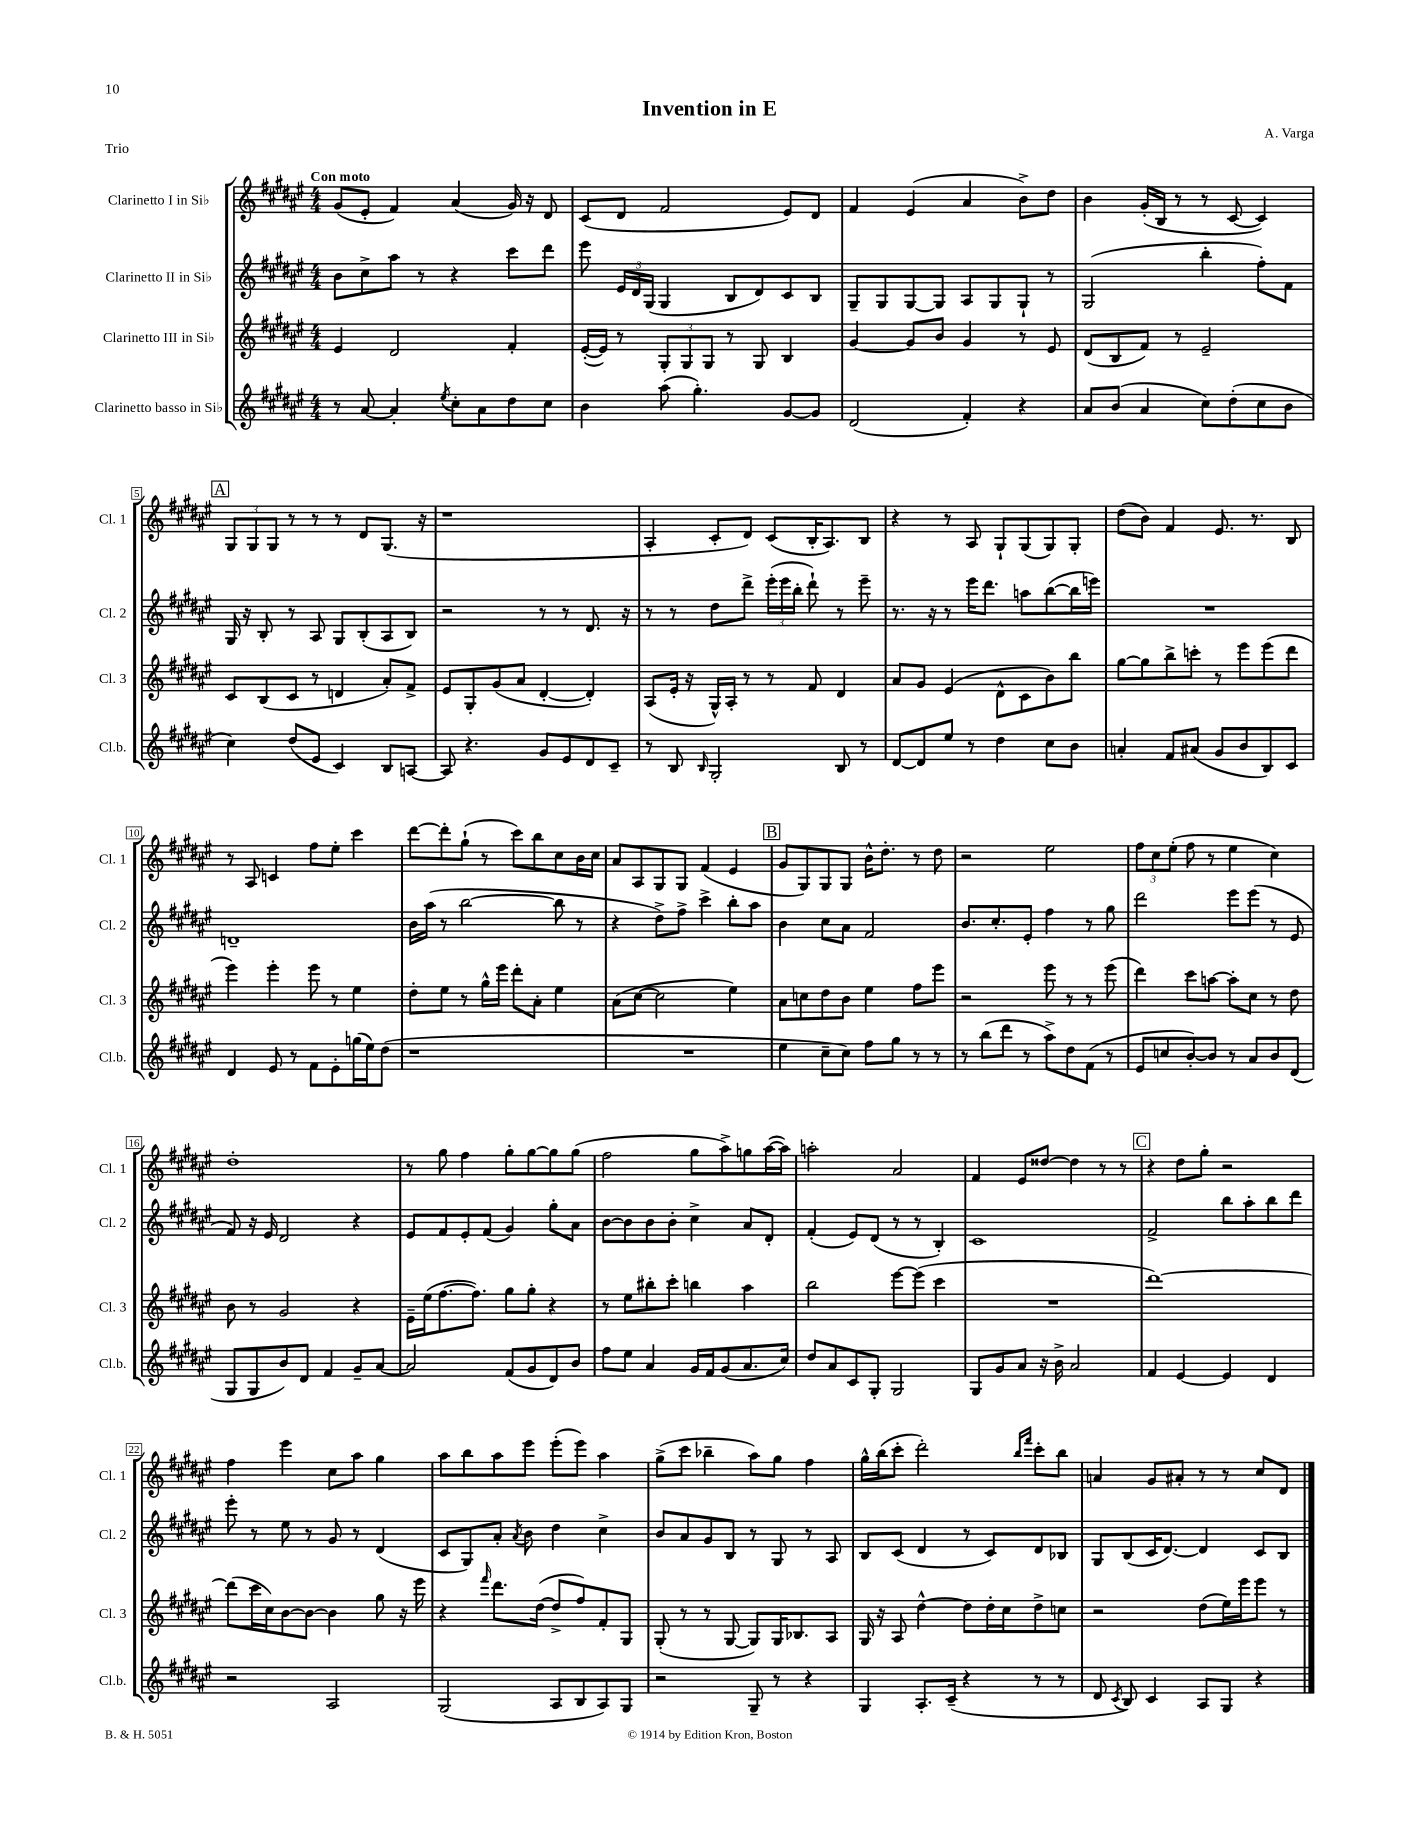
\header { title = "Invention in E" composer = "A. Varga" piece = "Trio" }
<<
\new StaffGroup <<
\new Staff = "s0" \with { instrumentName = "Clarinetto I in Sib" shortInstrumentName = "Cl. 1" } {
    \clef treble \key fis \major \numericTimeSignature \time 4/4 \tempo "Con moto"
    \autoBeamOff gis'8[( eis'8]-. fis'4) ais'4( gis'16) r16 dis'8 |
    cis'8[( dis'8] fis'2 eis'8[) dis'8] |
    fis'4 eis'4( ais'4 b'8[->) dis''8] |
    b'4 gis'16[-.( b16] r8 r8 cis'8~ cis'4) |
    \mark \markup { \box "A" } \tuplet 3/2 { gis8[ gis8 gis8] } r8 r8 r8 dis'8[ gis8.]( r16 |
    r1 |
    ais4-. cis'8[-. dis'8]) cis'8[( b16-. ais8.) b8] |
    r4 r8 ais8 gis8[-! gis8( gis8) gis8]-. |
    dis''8[( b'8]) fis'4 eis'8. r8. b8 |
    r8 ais8 c'4 fis''8[ eis''8]-. cis'''4 |
    dis'''8[~ dis'''8-. gis''8]-!( r8 cis'''8[) b''8 cis''8 b'16 cis''16] |
    ais'8[ ais8 gis8 gis8] fis'4( eis'4 |
    \mark \markup { \box "B" } gis'8[ gis8) gis8 gis8] b'16[-^ dis''8.]-. r8 dis''8 |
    r2 eis''2 |
    \tuplet 3/2 { fis''8[ cis''8 eis''8]-.( } fis''8 r8 eis''4 cis''4) |
    dis''1-. |
    r8 gis''8 fis''4 gis''8[-. gis''8~ gis''8 gis''8]( |
    fis''2 gis''8[ ais''8->) g''8 ais''16~( ais''16]) |
    a''2-. ais'2 |
    fis'4 eis'8[ disis''8]~ disis''4 r8 r8 |
    \mark \markup { \box "C" } r4 dis''8[ gis''8]-. r2 |
    fis''4 eis'''4 cis''8[ ais''8] gis''4 |
    ais''8[ b''8 ais''8 eis'''8] eis'''8[-.( eis'''8]) ais''4 |
    gis''8[->( cis'''8] bes''4-- ais''8[) gis''8] fis''4 |
    gis''16[-^ b''16( cis'''8]-. dis'''2-.) \grace { b''16[ fis'''16] } cis'''8[-. b''8] |
    a'4 gis'8[ ais'8]-. r8 r8 cis''8[ dis'8] \bar "|." |
}
\new Staff = "s1" \with { instrumentName = "Clarinetto II in Sib" shortInstrumentName = "Cl. 2" } {
    \clef treble \key fis \major \numericTimeSignature \time 4/4
    \autoBeamOff b'8[ cis''8-> ais''8] r8 r4 cis'''8[ dis'''8] |
    eis'''8 \tuplet 3/2 { eis'16[ dis'16 gis16]( } gis4 b8[ dis'8) cis'8 b8] |
    gis8[-- gis8 gis8~ gis8] ais8[ gis8 gis8]-! r8 |
    gis2( b''4-. fis''8[-.) fis'8] |
    \mark \markup { \box "A" } gis16 r16 b8-. r8 ais8 gis8[ b8-.( ais8 b8]) |
    r2 r8 r8 dis'8. r16 |
    r8 r8 dis''8[ dis'''8]-> \tuplet 3/2 { eis'''16[-.( eis'''16 b''16]-. } dis'''8-!) r8 eis'''8-- |
    r8. r16 r8 eis'''16[ dis'''8.] a''8[ b''8~( b''16 e'''16]) |
    R1 |
    d'1-- |
    b'16[ ais''16]( r8 b''2~ b''8 r8 |
    r4 dis''8[->) fis''8]-> cis'''4-> b''8[-. ais''8] |
    \mark \markup { \box "B" } b'4 cis''8[ ais'8] fis'2 |
    b'8.[ cis''8.-. eis'8]-. fis''4 r8 gis''8 |
    dis'''2 eis'''8[ eis'''8]( r8 eis'8 |
    fis'8) r16 eis'16 dis'2 r4 |
    eis'8[ fis'8 eis'8-. fis'8]( gis'4) gis''8[-. ais'8] |
    b'8[~ b'8 b'8 b'8]-. cis''4-> ais'8[ dis'8]-. |
    fis'4-.( eis'8[) dis'8]( r8 r8 b4-.) |
    cis'1 |
    \mark \markup { \box "C" } fis'2-> b''8[ ais''8-. b''8 dis'''8] |
    eis'''8-. r8 eis''8 r8 gis'8 r8 dis'4( |
    cis'8[ gis8) ais'8]-. \acciaccatura { ais'8 } b'8 dis''4 cis''4-> |
    b'8[ ais'8 gis'8 b8] r8 gis8 r8 ais8 |
    b8[ cis'8]( dis'4 r8 cis'8[) dis'8 bes8] |
    gis8[ b8( cis'16 dis'8.]~) dis'4 cis'8[ b8] \bar "|." |
}
\new Staff = "s2" \with { instrumentName = "Clarinetto III in Sib" shortInstrumentName = "Cl. 3" } {
    \clef treble \key fis \major \numericTimeSignature \time 4/4
    \autoBeamOff eis'4 dis'2 fis'4-. |
    eis'16[~-.( eis'16]) r8 \tuplet 3/2 { gis8[-. gis8 gis8] } r8 gis8 b4 |
    gis'4~ gis'8[ b'8] gis'4 r8 eis'8 |
    dis'8[( b8 fis'8]) r8 eis'2-- |
    \mark \markup { \box "A" } cis'8[ b8( cis'8] r8 d'4 ais'8[-.) fis'8]-> |
    eis'8[ gis8-. gis'8( ais'8] dis'4~-. dis'4-.) |
    ais8[( eis'16]-. r16 gis16[-^) ais16]-. r8 r8 fis'8 dis'4 |
    ais'8[ gis'8] eis'4( dis'8[-^ cis'8 b'8) b''8] |
    gis''8[~ gis''8 b''8-> c'''8]-. r8 eis'''8[ eis'''8( dis'''8] |
    eis'''4) eis'''4-. eis'''8 r8 eis''4 |
    dis''8[-. eis''8] r8 gis''16[-^ eis'''16] dis'''8[-. ais'8]-. eis''4 |
    ais'8[( cis''8]~ cis''2 eis''4) |
    \mark \markup { \box "B" } ais'8[ c''8 dis''8 b'8] eis''4 fis''8[ eis'''8] |
    r2 eis'''8 r8 r8 eis'''8( |
    dis'''4) cis'''8[ a''8]~ a''8[-. cis''8] r8 dis''8 |
    b'8 r8 gis'2 r4 |
    eis'16[-- eis''16( fis''8.~ fis''8.]) gis''8[ gis''8]-. r4 |
    r8 eis''8[ bis''8-. cis'''8]-. b''4 ais''4 |
    b''2 eis'''8[~ eis'''8]( cis'''4 |
    R1 |
    \mark \markup { \box "C" } dis'''1~) |
    dis'''8[( cis'''16 cis''16) b'8~ b'8]~ b'4 gis''8 r16 eis'''16 |
    r4 \grace { fis'''16 } dis'''8.[ dis''16]~( dis''8[-> fis''8) fis'8-. gis8] |
    gis8-.( r8 r8 gis8~ gis8[) gis16 bes8. ais8] |
    gis16 r16 ais8 dis''4~-^ dis''8[ dis''16-. cis''16 dis''8-> c''8] |
    r2 dis''8[( eis''16) eis'''16 eis'''8] r8 \bar "|." |
}
\new Staff = "s3" \with { instrumentName = "Clarinetto basso in Sib" shortInstrumentName = "Cl.b." } {
    \clef treble \key fis \major \numericTimeSignature \time 4/4
    \autoBeamOff r8 ais'8~ ais'4-. \acciaccatura { eis''8 } cis''8[-. ais'8 dis''8 cis''8] |
    b'4 ais''8( gis''4.-.) gis'8[~ gis'8] |
    dis'2( fis'4-.) r4 |
    ais'8[ b'8]( ais'4 cis''8[) dis''8-.( cis''8 b'8] |
    \mark \markup { \box "A" } cis''4) dis''8[( eis'8] cis'4) b8[ a8]~ |
    a8 r4. gis'8[ eis'8 dis'8 cis'8]-- |
    r8 b8 \grace { b16 } gis2-. b8 r8 |
    dis'8[~ dis'8 eis''8] r8 dis''4 cis''8[ b'8] |
    a'4-. fis'8[ ais'8]( gis'8[ b'8 b8) cis'8] |
    dis'4 eis'8 r8 fis'8[ eis'8-. g''16( eis''16) dis''8]( |
    r1 |
    R1 |
    \mark \markup { \box "B" } eis''4 cis''8[-- cis''8]) fis''8[ gis''8] r8 r8 |
    r8 b''8[( dis'''8] r8 ais''8[->) dis''8 fis'8]( r8 |
    eis'8[ c''8 b'8~-.) b'8] r8 ais'8[ b'8 dis'8]( |
    gis8[ gis8 b'8) dis'8] fis'4 gis'8[-- ais'8]~ |
    ais'2 fis'8[( gis'8 dis'8) b'8] |
    fis''8[ eis''8] ais'4 gis'16[ fis'16 gis'8( ais'8. cis''16]) |
    dis''8[ ais'8 cis'8 gis8]-. gis2 |
    gis8[ gis'8 ais'8] r16 b'16-> ais'2 |
    \mark \markup { \box "C" } fis'4 eis'4~ eis'4 dis'4 |
    r2 ais2 |
    gis2( ais8[ b8 ais8) gis8] |
    r2 gis8-- r8 r4 |
    gis4 ais8.[-. cis'16]--( r4 r8 r8 |
    dis'8 \acciaccatura { cis'8 } b8) cis'4 ais8[ gis8] r4 \bar "|." |
}
>>
>>
\layout { \context { \Score \override BarNumber.stencil = #(make-stencil-boxer 0.1 0.3 ly:text-interface::print) } }
